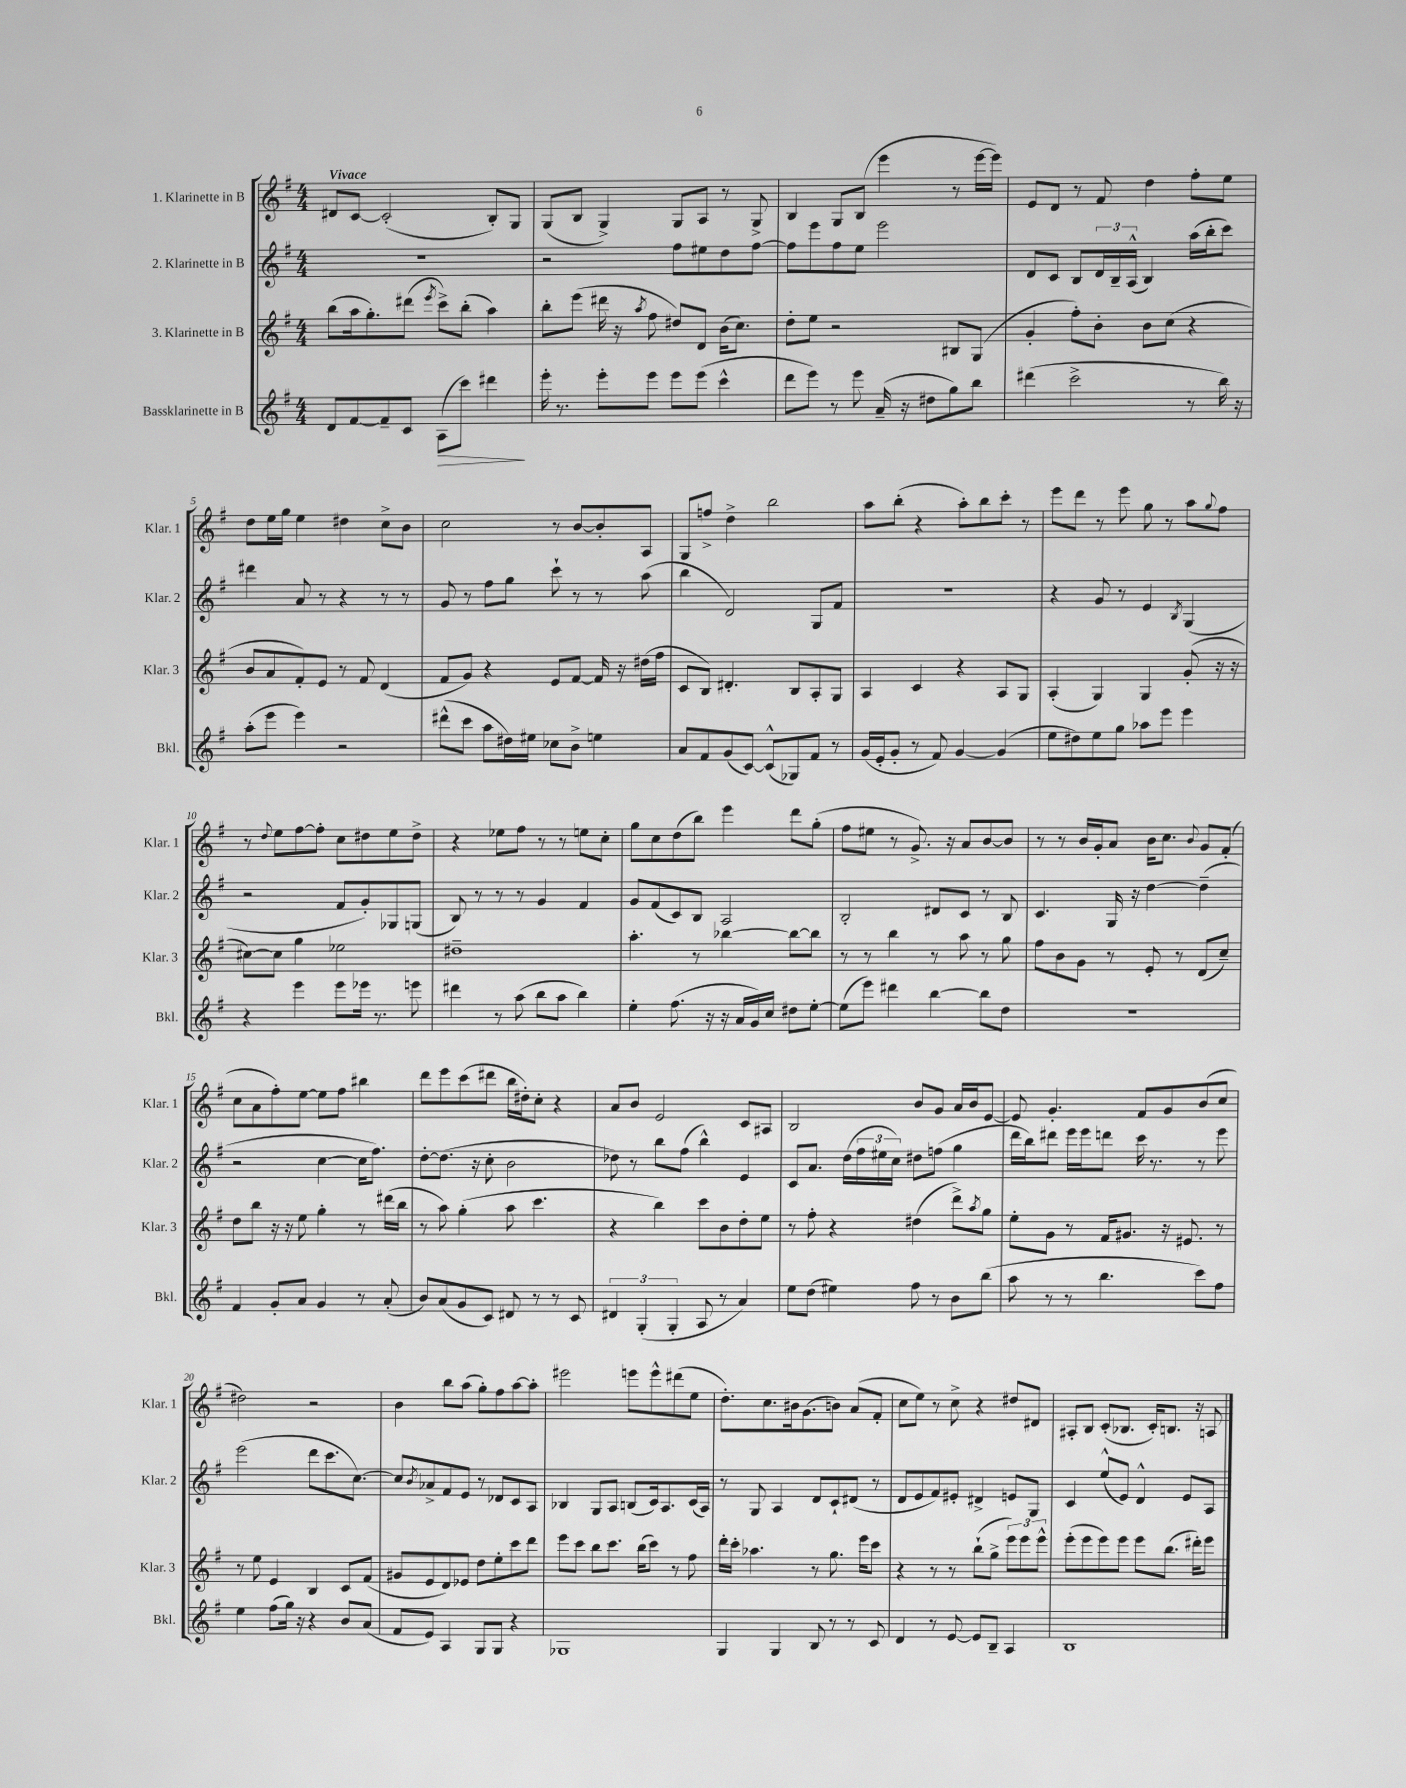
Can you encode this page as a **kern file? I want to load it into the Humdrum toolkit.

**kern	**kern	**kern	**kern
*staff4	*staff3	*staff2	*staff1
*clefG2	*clefG2	*clefG2	*clefG2
*k[f#]	*k[f#]	*k[f#]	*k[f#]
*M4/4	*M4/4	*M4/4	*M4/4
8d/L	(8bb\L	1r	8d#/L
[8f#/	16aa\k	.	[8c/J
.	8.gg'\)	.	.
8f#~/]	.	.	(2c'/]
8c/J	(8ddd#\J	.	.
.	8qeee/	.	.
(8A\L	8ccc^\L)	.	.
8ccc\J)	(8bb'\J	.	.
4ddd#\	4aa\)	.	8B'/L)
.	.	.	8G/J
=	=	=	=
16eee'\	8bb'\L	2r	(8G/L
8.r	.	.	.
.	(8eee\J	.	8B/J
8eee'\L	16ddd#\	.	4G^/)
.	16r	.	.
.	8qaa/	.	.
8eee\J	8ff#\	.	.
8eee\L	8dd#/L)	8ff#\L	8G/L
(8eee\J	8d/J	8ee#\	8A/J
4ccc^^\	(16b\LK	8dd\	8r
.	8.cc\J)	.	.
.	.	[8ff#\J	8G^/
=	=	=	=
8ddd\L	8dd'\L	8ff#\]L	4B/
8eee\J)	8ee\J	8eee\	.
8r	2r	8ff#\	8G/L
8eee\	.	8ee\J	(8B/J
(16a~/	.	2eee\	4eee\
16r	.	.	.
8dd#\L	.	.	.
8gg\)	8B#/L	.	8r
8bb\J	(8G/J	.	[16eee\LL
.	.	.	16eee\]JJ)
=	=	=	=
(4ddd#\	4g'/	8d/L	8e/L
.	.	8c/J	8d/J
2ccc^\	8ff#'\L)	8B/L	8r
.	8b'\J	24d/L	8f#/
.	.	24B~/	.
.	.	(24A^^/JJ	.
.	8b\L	4B/)	4dd\
.	(8cc\J	.	.
8r	4r	(16aa\LL	8ff#'\L
.	.	16bb'\J	.
16bb\)	.	8ccc\J)	8ee\J
16r	.	.	.
=	=	=	=
(8aa'\L	8b/L	4ddd#\	8dd\L
8eee\J	8a/	.	16ee\L
.	.	.	16gg\JJ
4eee\)	8f#'/)	8a/	4ee\
.	8e/J	8r	.
2r	8r	4r	4dd#\
.	8f#/	.	.
.	(4d/	8r	8cc^\L
.	.	8r	8b\J
=	=	=	=
(8ddd#^^\L	8f#/L	8g/	2cc\
8ccc\J	8g/J)	8r	.
8aa\L	4r	8ff#\L	.
16dd#\L)	.	8gg\J	.
16ee#\JJ	.	.	.
8cc-\L	8e/L	8ccc`\	8r
8b^\J	[8f#/J	8r	[8b/L
4ee\	16f#/]	8r	8b'/]
.	16r	.	.
.	(16dd#\LL	(8aa\	8A/J
.	16ff#\JJ	.	.
=	=	=	=
8a/L	8c/L	4bb\	8G/L
8f#/	8B/J)	.	8ff^/J
(8g/	4.d#'/	2d/)	4dd^\
[8c/J)	.	.	.
(8c^^/]L	.	.	2bb\
8G-/)	8B/L	.	.
8f#/J	8A'/	8G/L	.
8r	8G/J	8f#/J	.
=	=	=	=
(16g/LL	4A/	1r	8aa\L
16e'/J	.	.	.
8g'/J	.	.	(8bb'\J
8r	4c/	.	4r
8f#/)	.	.	.
[4g/	4r	.	8aa'\L)
.	.	.	8bb\
(4g/]	8A/L	.	8ccc'\J
.	8G/J	.	8r
=	=	=	=
8ee\L	(4A'/	4r	8eee\L
8dd#\)	.	.	8ddd\J
8ee\	4G/)	8g/	8r
8gg\J	.	8r	8eee\
8aa-\L	4G/	4e/	8gg\
8eee\J	.	.	8r
.	.	8qB/	.
4eee\	(8g'/	(4G/	8aa\L
.	.	.	8qqgg/
.	16r	.	8ff#\J
.	16r	.	.
=	=	=	=
4r	[8cc#\L)	2r	8r
.	.	.	8qqdd/
.	8cc#\]J	.	8ee\L
4eee\	4gg\	.	[8ff#\
.	.	.	8ff#'\]J
8eee\L	2ee-\	8f#/L	8cc\L
16eee-\Jk	.	8g'/)	8dd#\
8.r	.	.	.
.	.	8G-/	8ee\
8eee\	.	(8G/J	8dd#^\J
=	=	=	=
4ddd#\	1dd#~	8B/)	4r
.	.	8r	.
8r	.	8r	8ee-\L
(8aa\	.	8r	8ff#\J
8bb\L	.	4g/	8r
8aa\J	.	.	8r
4bb\)	.	4f#/	8ee\L
.	.	.	8cc'\J
=	=	=	=
4ee'\	4.aa'\	8g/L	8gg\L
.	.	(8f#/	8cc\
(8.ff#\	.	8c/)	(8dd\
.	8r	8B/J	8bb\J)
16r	.	.	.
16r	[4bb-\	2A/	4eee\
16a/LL	.	.	.
16g/)	.	.	.
16cc/JJ	.	.	.
8dd#\L	8bb-\_L	.	8ddd\L
[8ee'\J	8bb-\]J	.	(8gg'\J
=	=	=	=
(8ee\]L	8r	2B'/	8ff#\L
8eee\J)	8r	.	8ee#\J
4ddd#\	4bb\	.	8r
.	.	.	8.g^/)
[4bb\	8r	8d#/L	.
.	.	.	16r
.	8aa\	8c/J	8a/L
8bb\]L	8r	8r	[8b/
8dd\J	8gg\	8B/	8b/]J
=	=	=	=
1r	8ff#\L	4.c/	8r
.	8b\	.	8r
.	8g\J	.	16b/LL
.	.	.	16g'/J
.	8r	16G/	8a/J
.	.	16r	.
.	8e'/	[4dd\	16b\LK
.	.	.	8.cc\J
.	8r	.	.
.	.	.	8qqb/
.	(8d/L	(4dd~\]	8g/L
.	8cc~/J)	.	(8f#'/J
=	=	=	=
4f#/	8dd\L	2r	8cc\L
.	8bb\J	.	8a\
8g'/L	16r	.	8ff#'\)
.	16r	.	.
8a/J	8ee\	.	[8ee\J
4g/	4gg'\	[4cc\	8ee\]L
.	.	.	8ff#\J
8r	8r	16cc\]LK	4bb#\
.	.	8.ff#\J)	.
(8a'/	(16ddd#\LL	.	.
.	16bb\JJ	.	.
=	=	=	=
8b/L)	8r	[8dd'\L	8ddd\L
(8a/	8aa\)	(8.dd\]J	8eee\
8g/	(4gg'\	.	(8ccc\
.	.	16r	.
8c/J)	.	8cc'\	8ddd#\J
8d#/	8aa\	2b\	16bb\LL
.	.	.	16dd#'\J)
8r	4.ccc\	.	8cc'\J
8r	.	.	4r
8c/	.	.	.
=	=	=	=
6d#/	4r	8dd-\)	8a/L
.	.	8r	8b/J
(6G'/	.	.	.
.	4bb\)	8bb\L	2e/
6G'/	.	.	.
.	.	(8ff#\J	.
8A/	8ccc\L	4bb^^\)	.
8r	8b\	.	.
4a/)	8dd'\	4e/	8c/L
.	8ee\J	.	8A#/J
=	=	=	=
8ee\L	8r	8c/L	2B/
(8dd\J	8ff#'\	8.a/J	.
4ee#\)	4r	.	.
.	.	(16dd\LL	.
.	.	24ff#\	.
.	.	24ee#\	.
.	.	24cc\JJ)	.
8ff#\	(4dd#\	8dd#\L	8b/L
8r	.	(8ff\J	8g/J
8b\L	8ddd^\L)	4gg\	16a/LL
.	.	.	16b/J
.	8qaa/	.	.
(8bb\J	8gg\J	.	[8e/J
=	=	=	=
8aa\	8ee'\L	16ddd\LL	8e/]
.	.	16bb\J)	.
8r	8g\J	8ddd#\J	4.g'/
8r	8r	16eee\LL	.
.	.	16eee\J	.
4.bb\	16f#/LK	8ddd\J	.
.	8.g#/J	.	.
.	.	16ccc\	8f#/L
.	.	8.r	.
.	16r	.	8g/
.	8.e#/	.	.
8ccc\L)	.	8r	(8b/
8ff#\J	8r	8eee\	8cc/J
=	=	=	=
4ee\	8r	(2eee\	2dd#\)
.	8ee\	.	.
(8ff#\L	4e/	.	.
16gg\Jk)	.	.	.
16r	.	.	.
4r	4B/	8ddd\L	2r
.	.	8.ccc\	.
8b/L	8c/L	.	.
.	.	[8.cc\J)	.
(8a/J	(8f#/J	.	.
=	=	=	=
8f#/L	8g#/L	8cc/]L	4b\
.	.	8qb/	.
8e/J)	8e/	8a-^/	.
4A/	8d/)	8f#/	8bb\L
.	8e-/J	8e/J	(8aa\J
8G/L	8dd\L	8r	8gg'\L)
8G/J	8ee'\	8d-/L	8ff#\
4r	8ccc\	8c/	[8aa\
.	8ddd\J	8A/J	8aa'\]J
=	=	=	=
1G-	8eee\L	4B-/	2eee#\
.	8ccc\J	.	.
.	8bb\L	8G/L	.
.	8.ccc\J	8A/J	.
.	.	(8B/L	8eee\L
.	(16bb\LK	.	.
.	8ccc\J)	16c/k)	8eee^^\
.	.	8.A/	.
.	8r	.	(8ddd#\
.	8ff#\	(16c/L	8ee\J
.	.	16A/JJ)	.
=	=	=	=
4G/	16ddd'\LL	8r	8.dd'\L)
.	16ccc'\JJ	.	.
.	4.aa-\	8G/	.
.	.	.	8.cc\
4G/	.	4A/	.
.	.	.	16b#\k
.	.	.	(8.g\
8B/	8r	8d/L	.
8r	8.gg\	8c`/	8b\J)
8r	.	(8d#/J	(8a/L
.	16eee\LK	.	.
8c/	8ccc\J	8r	8f#'/J
=	=	=	=
4d/	4r	8d/L	8cc\L
.	.	8e/	8ee\J)
8r	8r	8f#/)	8r
[8e/	8r	8e#'/J	8cc^\
8e/]L	(8bb`\L	4d#^/	4r
8B~/J	8gg^\J	.	.
4A/	12eee\L)	8e/L	8dd#/L
.	12eee\	.	.
.	.	8G/J	8d#/J
.	12eee^^\J	.	.
=	=	=	=
1B	(8eee'\L	4c/	8A#'/L
.	8eee\	.	8B/J
.	8eee\)	(8ee^^/L	(8c'/L
.	8eee\J	8e/J)	8.B-/J
.	8eee\L	4d^^/	.
.	.	.	16c'/LK)
.	(8.bb\J	.	8.B/J
.	.	8e/L	.
.	16ddd#'\LK)	.	16r
.	8eee\J	8A/J	8A/
==	==	==	==
*-	*-	*-	*-
